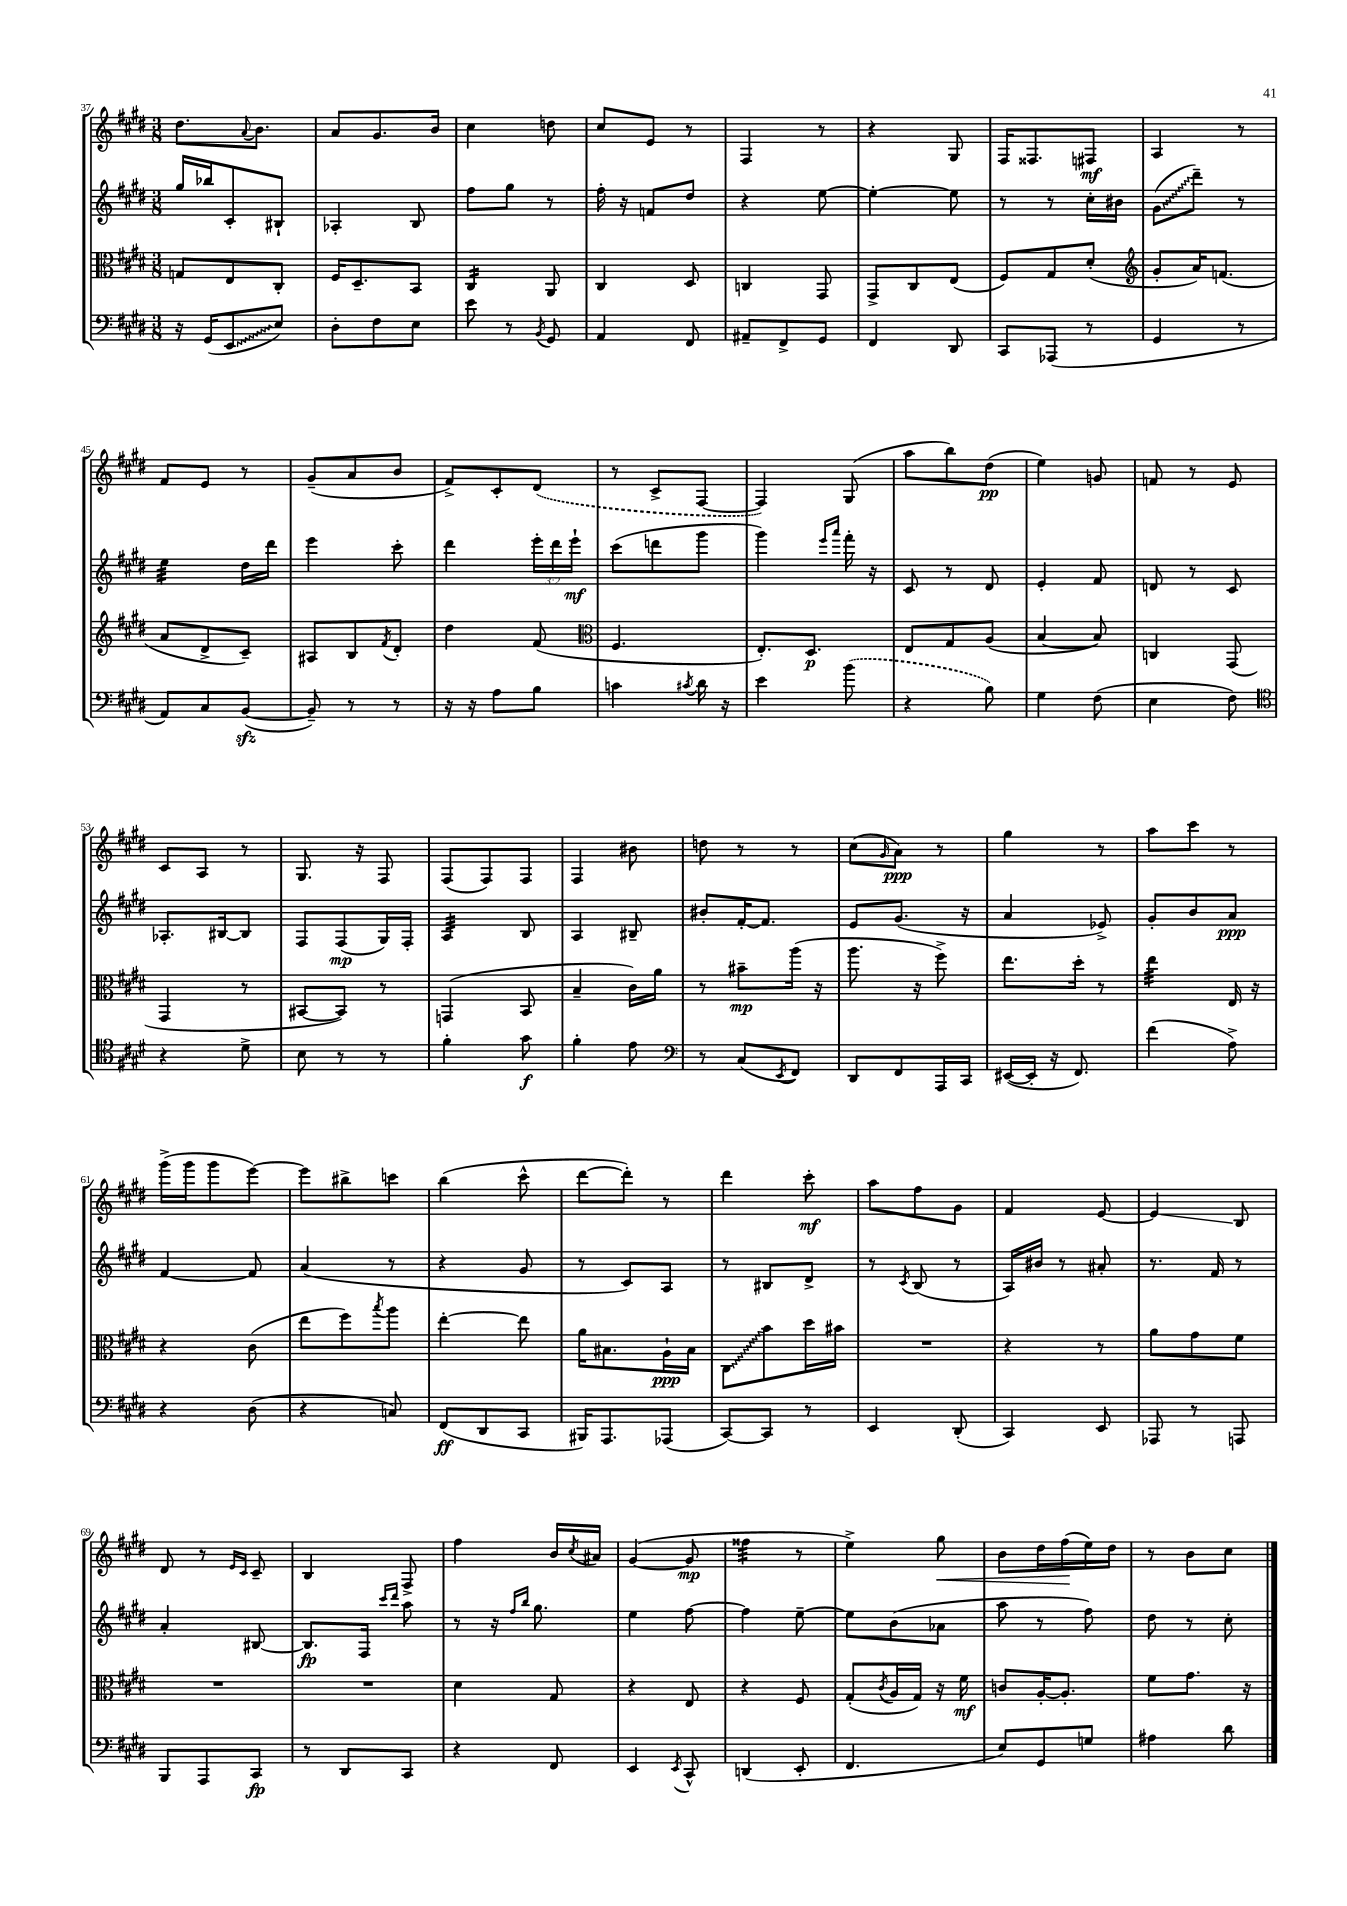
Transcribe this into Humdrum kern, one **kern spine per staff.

**kern	**kern	**kern	**kern
*staff4	*staff3	*staff2	*staff1
*clefF4	*clefC3	*clefG2	*clefG2
*k[f#c#g#d#]	*k[f#c#g#d#]	*k[f#c#g#d#]	*k[f#c#g#d#]
*M3/8	*M3/8	*M3/8	*M3/8
16r	8G	16gg#	8.dd#
(16GG#	.	16bb-	.
8EE	8E	8c#'	.
.	.	.	8qqa
.	.	.	8.b
8E)	8C#'	8B#`	.
=	=	=	=
8D#'	16F#	4A-'	8a
.	8.D#~	.	.
8F#	.	.	8.g#
8E	8BB	8B	.
.	.	.	16b
=	=	=	=
8e	4C#	8ff#	4cc#
8r	.	8gg#	.
8qBB	.	.	.
8GG#	8AA	8r	8dd
=	=	=	=
4AA	4C#	16ff#'	8cc#
.	.	16r	.
.	.	8f	8e
8FF#	8D#	8dd#	8r
=	=	=	=
8AA#~	4C	4r	4F#
8FF#^	.	.	.
8GG#	8GG#	[8ee	8r
=	=	=	=
4FF#	8GG#^	4ee'_	4r
.	8C#	.	.
8DD#	(8E	8ee]	8G#
=	=	=	=
8CC#	8F#)	8r	16F#
.	.	.	8.F##
(8AAA-	8G#	8r	.
8r	(8d#'	16cc#'	8F#
.	.	16b#	.
=	=	=	=
*	*clefG2	*	*
4GG#	8g#'	(8g#	4A
.	16a)	8ddd#~)	.
.	(8.f	.	.
8r	.	8r	8r
=	=	=	=
8AA)	8a	4ee	8f#
8C#	8d#^	.	8e
([8BB	8c#~)	16dd#	8r
.	.	16ddd#	.
=	=	=	=
8BB~])	8A#	4eee	(8g#~
8r	8B	.	8a
.	8qf#	.	.
8r	8d#'	8ccc#'	8b
=	=	=	=
16r	4dd#	4ddd#	8f#^)
16r	.	.	.
8A	.	.	8c#'
8B	(8f#	24eee'	(8d#
.	.	24ddd#	.
.	.	24eee`	.
=	=	=	=
*	*clefC3	*	*
4c	4.F#	(8ccc#	8r
.	.	8ddd	8c#^
8qc#	.	.	.
16d#	.	8ggg#	[8F#
16r	.	.	.
=	=	=	=
4e	8.E')	4ggg#)	4F#])
.	8.D#	.	.
.	.	16qqeee	.
.	.	16qqaaa	.
(8b	.	16fff#'	(8G#
.	.	16r	.
=	=	=	=
4r	8E	8c#	8aa
.	8G#	8r	8bb)
8B)	(8A	8d#	(8dd#
=	=	=	=
4G#	[4B	4e'	4ee)
(8F#	8B])	8f#	8g
=	=	=	=
4E	4C	8d	8f
.	.	8r	8r
8F#)	(8GG#	8c#	8e
=	=	=	=
*clefC4	*	*	*
4r	4GG#	8.A-'	8c#
.	.	.	8A
.	.	[16B#	.
8d#^	8r	8B#]	8r
=	=	=	=
8B	[8BB#	8F#	8.G#
8r	8BB#])	(8F#	.
.	.	.	16r
8r	8r	16G#)	8F#
.	.	16F#'	.
=	=	=	=
4f#'	(4GG	4A	(8F#
.	.	.	8F#)
8g#	8BB	8B	8F#
=	=	=	=
4f#'	4B~	4A	4F#
8e	16c#)	8B#~	8b#
.	16a	.	.
=	=	=	=
*clefF4	*	*	*
8r	8r	8b#'	8dd
(8C#	8b#~	[16f#'	8r
.	.	8.f#]	.
8qEE	.	.	.
8FF#)	(16aa	.	8r
.	16r	.	.
=	=	=	=
8DD#	8.aa	8e	(8cc#
.	.	.	16qqg#
8FF#	.	(8.g#	8a)
.	16r	.	.
16AAA	8ff#^)	.	8r
16CC#	.	16r	.
=	=	=	=
([16EE#	8.ee	4a	4gg#
16EE#']	.	.	.
16r	.	.	.
8.FF#)	16dd#'	.	.
.	8r	8e-^)	8r
=	=	=	=
(4f#	4ee	8g#'	8aa
.	.	8b	8ccc#
8A^)	16E	8a	8r
.	16r	.	.
=	=	=	=
4r	4r	[4f#	(16ggg#^
.	.	.	16ggg#
.	.	.	8ggg#
(8D#	(8c#	8f#]	[8eee)
=	=	=	=
4r	8ee	(4a	8eee]
.	8ff#)	.	8bb#^
.	8qbb	.	.
8C)	8aa	8r	8ccc
=	=	=	=
(8FF#	[4ee'	4r	(4bb
8DD#	.	.	.
8CC#	8ee]	8g#	8ccc#^^
=	=	=	=
16BBB#)	16a	8r	[8ddd#
8.AAA	8.B#	.	.
.	.	8c#)	8ddd#'])
(8AAA-	16A`	8A	8r
.	16B#	.	.
=	=	=	=
[8CC#)	8C#	8r	4ddd#
8CC#]	8b	8B#	.
8r	16dd#	8d#^	8ccc#'
.	16b#	.	.
=	=	=	=
4EE	4.r	8r	8aa
.	.	8qc#	.
.	.	(8B	8ff#
(8DD#'	.	8r	8g#
=	=	=	=
4CC#)	4r	16A)	4f#
.	.	16b#	.
.	.	8r	.
8EE	8r	8a#'	[8e
=	=	=	=
8AAA-	8a	8.r	4e]
8r	8g#	.	.
.	.	16f#	.
8AAA	8f#	8r	8B
=	=	=	=
8BBB	4.r	4a'	8d#
8AAA	.	.	8r
.	.	.	16qqe
.	.	.	16qqc#
8CC#	.	[8B#	8c#~
=	=	=	=
8r	4.r	8.B#]	4B
8DD#	.	.	.
.	.	16F#	.
.	.	16qqccc#	.
.	.	16qqddd#	.
8CC#	.	8aa	8F#^
=	=	=	=
4r	4d#	8r	4ff#
.	.	16r	.
.	.	16qqff#	.
.	.	16qqbb	.
.	.	8.gg#	.
8FF#	8G#	.	16b
.	.	.	8qcc#
.	.	.	16a#
=	=	=	=
4EE	4r	4ee	([4g#
8qEE	.	.	.
8CC#^^	8E	[8ff#	8g#]
=	=	=	=
(4DD	4r	4ff#]	4ff##
8EE'	8F#	[8ee~	8r
=	=	=	=
4.FF#	(8G#'	8ee]	4ee^)
.	8qc#	.	.
.	16A	(8b	.
.	16G#)	.	.
.	16r	8a-	8gg#
.	16f#	.	.
=	=	=	=
8E)	8c	8aa	8b
8GG#	[16A'	8r	16dd#
.	8.A']	.	(16ff#
8G	.	8ff#)	16ee)
.	.	.	16dd#
=	=	=	=
4A#	8f#	8dd#	8r
.	8.g#	8r	8b
8d#	.	8cc#'	8cc#
.	16r	.	.
==	==	==	==
*-	*-	*-	*-
